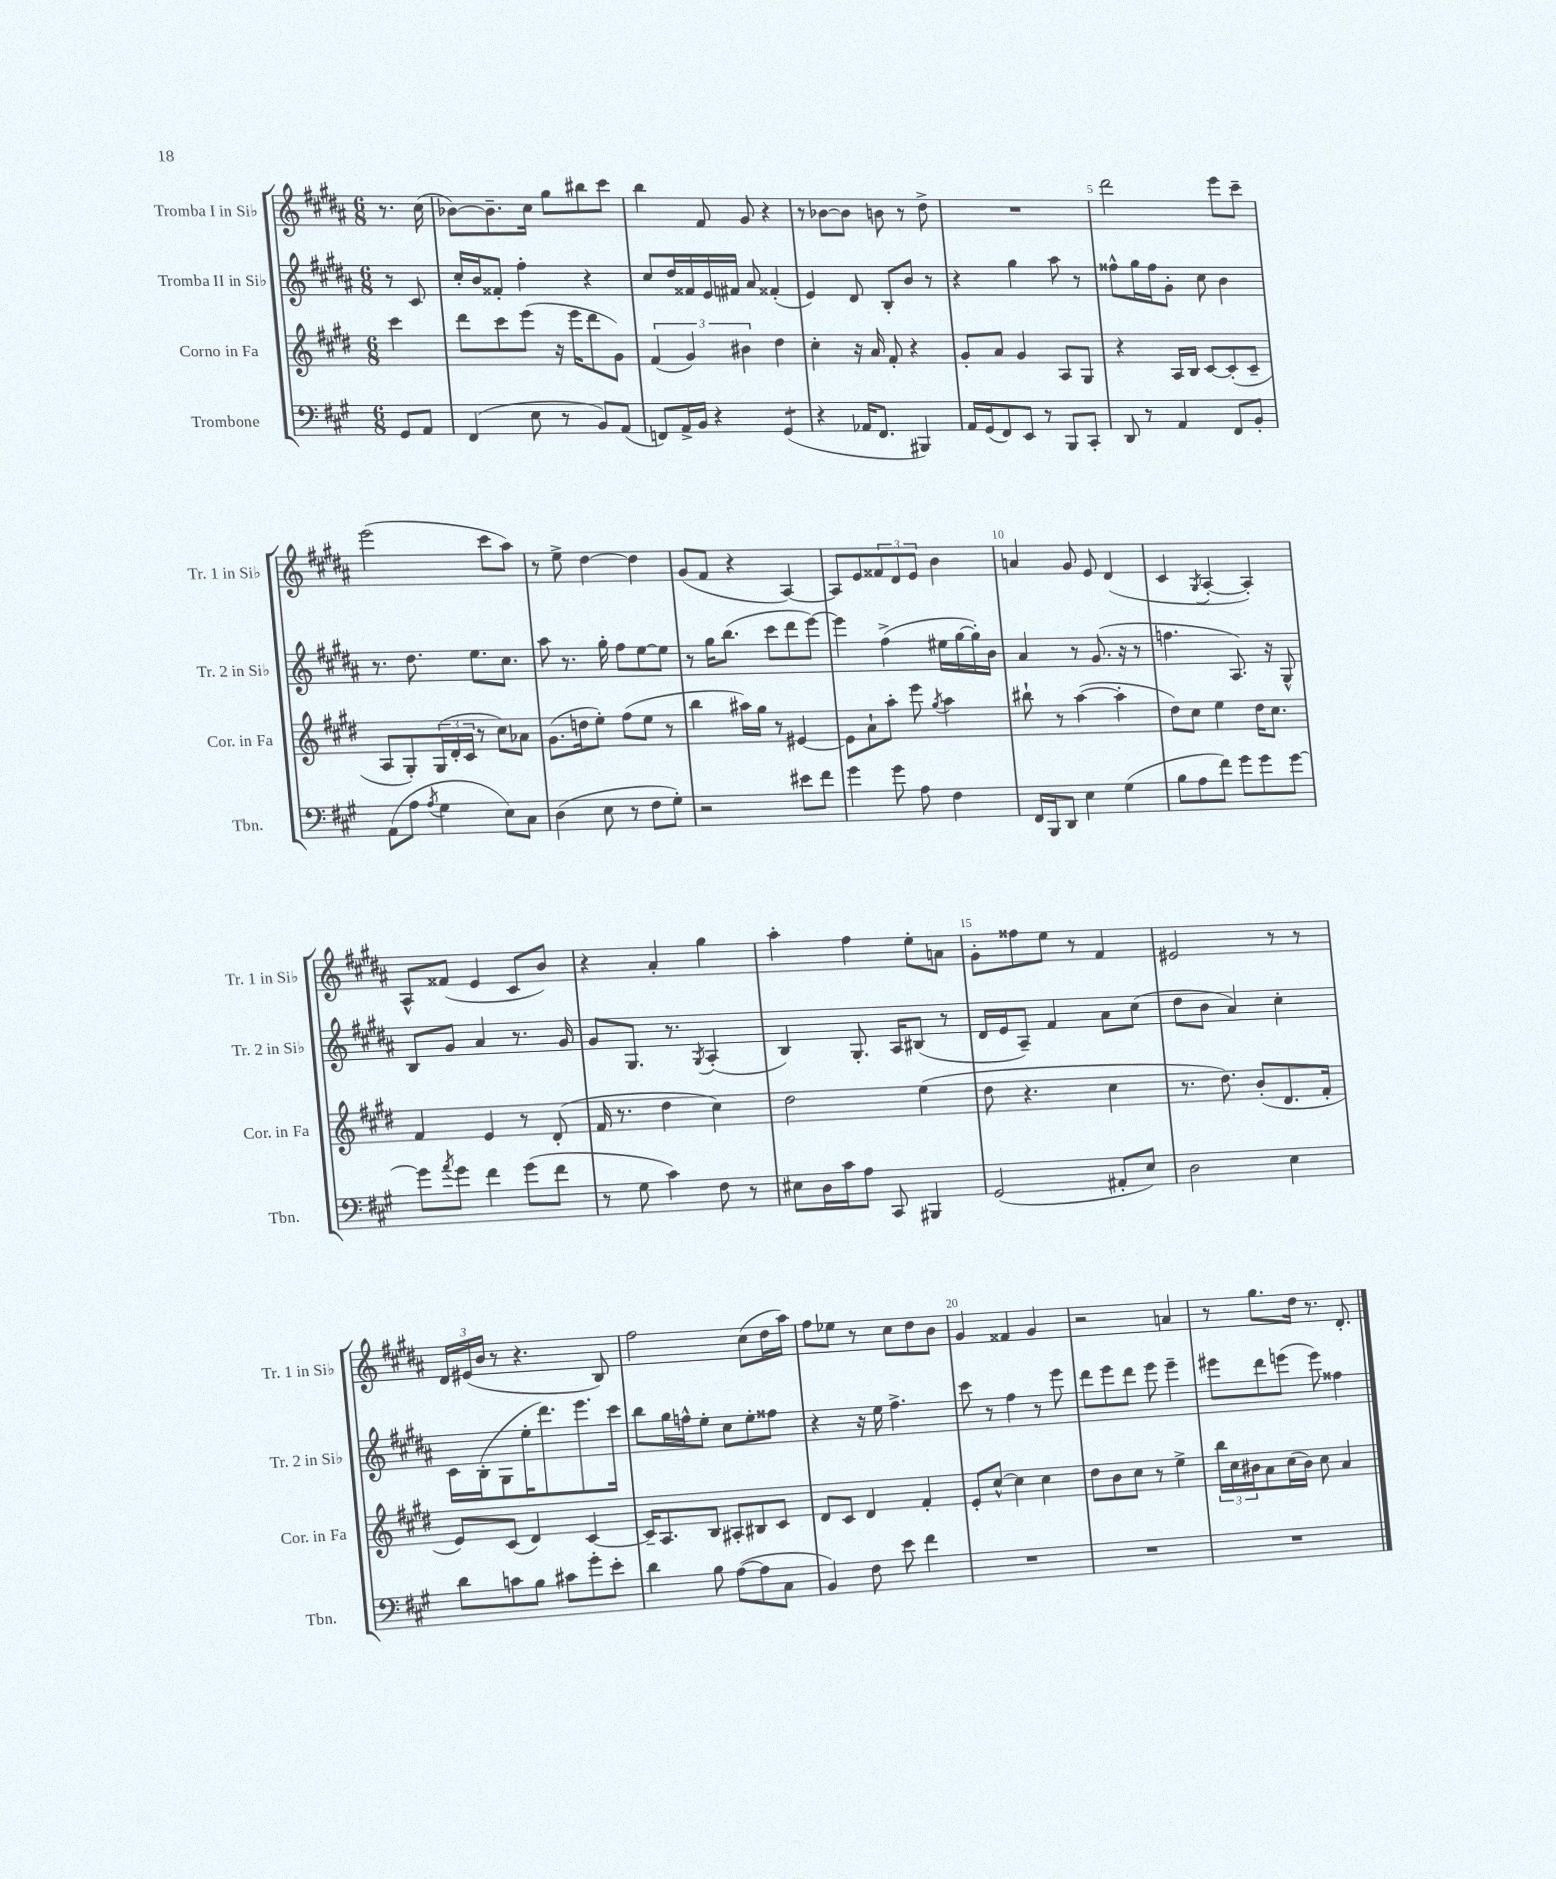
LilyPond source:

<<
\new StaffGroup <<
\new Staff = "s0" \with { instrumentName = "Tromba I in Sib" shortInstrumentName = "Tr. 1 in Sib" } {
    \clef treble \key b \major \numericTimeSignature \time 6/8 \partial 4
    r8. cis''16( |
    bes'8~) bes'8.-- cis''16 gis''8 bis''8 cis'''8 |
    b''4 fis'8 gis'8 r4 |
    r8 bes'8~ bes'8 b'8 r8 dis''8-> |
    R2. |
    dis'''2 e'''8 cis'''8-- |
    e'''2( cis'''8 ais''8) |
    r8 e''8-> dis''4~ dis''4 |
    gis'8( fis'8 r4 ais4~) |
    ais8 e'8 \tuplet 3/2 { fisis'8 dis'8 e'8 } b'4 |
    a'4 gis'8 e'8 dis'4( |
    cis'4 \acciaccatura { gis8 } ais4~-. ais4-.) |
    ais8-^ fisis'8( e'4 cis'8 b'8) |
    r4 ais'4-. gis''4 |
    ais''4-. fis''4 e''8-. a'8 |
    gis'8-. fisis''8 e''8 r8 fis'4 |
    eis'2 r8 r8 |
    \tuplet 3/2 { dis'16 eis'16( b'16 } r8 r4. b8) |
    fis''2 cis''8( dis''16 ais''16) |
    fis''8 ees''8 r8 cis''8 dis''8 b'8 |
    gis'4 fisis'4 gis'4 |
    r2 a'4 |
    r8 gis''8. dis''16 r8. dis'8.-. \bar "|." |
}
\new Staff = "s1" \with { instrumentName = "Tromba II in Sib" shortInstrumentName = "Tr. 2 in Sib" } {
    \clef treble \key b \major \numericTimeSignature \time 6/8 \partial 4
    r8 cis'8 |
    cis''16-. b'16 fisis'8-. fis''4-. r4 |
    cis''8 dis''16 fisis'16 e'16 fis'16 ais'8 fisis'4-.( |
    e'4) dis'8 b8-. b'8 r8 |
    r4 gis''4 ais''8 r8 |
    fisis''8-^ gis''16 fisis''16 gis'8-. cis''8 b'4 |
    r8. dis''8. e''8. cis''8. |
    ais''8 r8. gis''16-. fis''8 e''8~ e''8 |
    r8 gis''16 b''8.( cis'''8 dis'''8 e'''8~) |
    e'''4 fis''4->( eis''16 gis''16~ gis''16-.) b'16 |
    ais'4 r8 gis'8.( r16 r8 |
    f''4. ais8.) r16 gis8-^ |
    b8 gis'8 ais'4 r8. gis'16 |
    gis'8 gis8. r8. \acciaccatura { gis8 } ais4-.( |
    b4) gis8.-. ais16 bis8( r8 |
    dis'16 e'16 ais8--) fis'4 ais'8 cis''8( |
    dis''8 b'8 ais'4) cis''4-. |
    cis'16 b16-.( gis8 e''16-. dis'''8.) e'''8. cis'''16 |
    b''8 gis''16 f''16-^ e''8-. cis''8 e''8-. fisis''8 |
    r4 r16 e''16 fis''4.-> |
    cis'''8 r8 fis''4 r8 e'''8 |
    dis'''8 e'''8 dis'''8 e'''8 e'''4-- |
    eis'''8 dis'''8 e'''8( e'''8) fisis''4 \bar "|." |
}
\new Staff = "s2" \with { instrumentName = "Corno in Fa" shortInstrumentName = "Cor. in Fa" } {
    \clef treble \key e \major \numericTimeSignature \time 6/8 \partial 4
    cis'''4 |
    dis'''8 cis'''8 e'''8( r16 e'''16 dis'''8 gis'8) |
    \tuplet 3/2 { fis'4( gis'4) bis'4 } dis''4 |
    cis''4-. r16 a'16 fis'8-. r4 |
    gis'8-. a'8 gis'4 a8 gis8 |
    r4 a16 b16 cis'8~ cis'8-.( cis'8-- |
    a8 gis8-.) \tuplet 3/2 { gis16( dis'16-. cis'16 } r8 cis''8) aes'8 |
    gis'8.( d''16 e''8-.) fis''8( e''8 r8 |
    b''4 ais''16) gis''16 r8 eis'4~ |
    eis'8 a'8-! a''8-. e'''8 \acciaccatura { gis''8 } a''4 |
    bis''8-! r8 a''4~( a''4-. |
    dis''8) cis''8 e''4 dis''16 cis''8. |
    fis'4 e'4 r8 dis'8-.( |
    fis'16 r8. dis''4 cis''4) |
    dis''2 e''4( |
    dis''8 r4. cis''4 |
    r8. dis''8.) b'8-.( dis'8. fis'16-. |
    e'8) cis'8( dis'4) cis'4~ |
    cis'16-- a8. b8 ais8-. bis8 cis'8 |
    dis'8 cis'8 dis'4 fis'4-. |
    e'8-. cis''8~-^ cis''4 cis''4 |
    dis''8 b'8 cis''8 r8 e''4-> |
    \tuplet 3/2 { b''16 cis''16 bis'16 } a'8 cis''16( bis'16) cis''8 a'4 \bar "|." |
}
\new Staff = "s3" \with { instrumentName = "Trombone" shortInstrumentName = "Tbn." } {
    \clef bass \key a \major \numericTimeSignature \time 6/8 \partial 4
    gis,8 a,8 |
    fis,4( e8 r8 b,8) a,8( |
    f,8) a,16-> b,16 r4 gis,4:8( |
    r4 aes,16 fis,8. bis,,4) |
    a,16 gis,16( fis,8) e,8 r8 b,,8 cis,8-. |
    d,8 r8 a,4 fis,8 b,8-. |
    a,8( a8 \acciaccatura { a8 } gis4 e8) cis8 |
    d4( e8 r8 fis8 gis8-.) |
    r2 eis'8 fis'8 |
    gis'4 gis'8 a8 fis4 |
    fis,16 b,,16 d,8 e4 gis4( |
    b8 a8 fis'8) gis'8 gis'8 gis'8~ |
    gis'8 \acciaccatura { a'8 } gis'8 fis'4 gis'8( fis'8 |
    r8 gis8 cis'4) fis8 r8 |
    eis8 d16 cis'16 a8 cis,8 bis,,4 |
    gis,2( ais,8-. e8) |
    d2 e4 |
    d'8 c'8 b8 cis'8 gis'8-. e'8-. |
    d'4 b8 a8~( a8 cis8 |
    b,4) fis8 e'8 fis'4 |
    R2. |
    R2. |
    R2. \bar "|." |
}
>>
>>
\layout { \context { \Score \override BarNumber.break-visibility = ##(#f #t #t) barNumberVisibility = #(every-nth-bar-number-visible 5) } }
